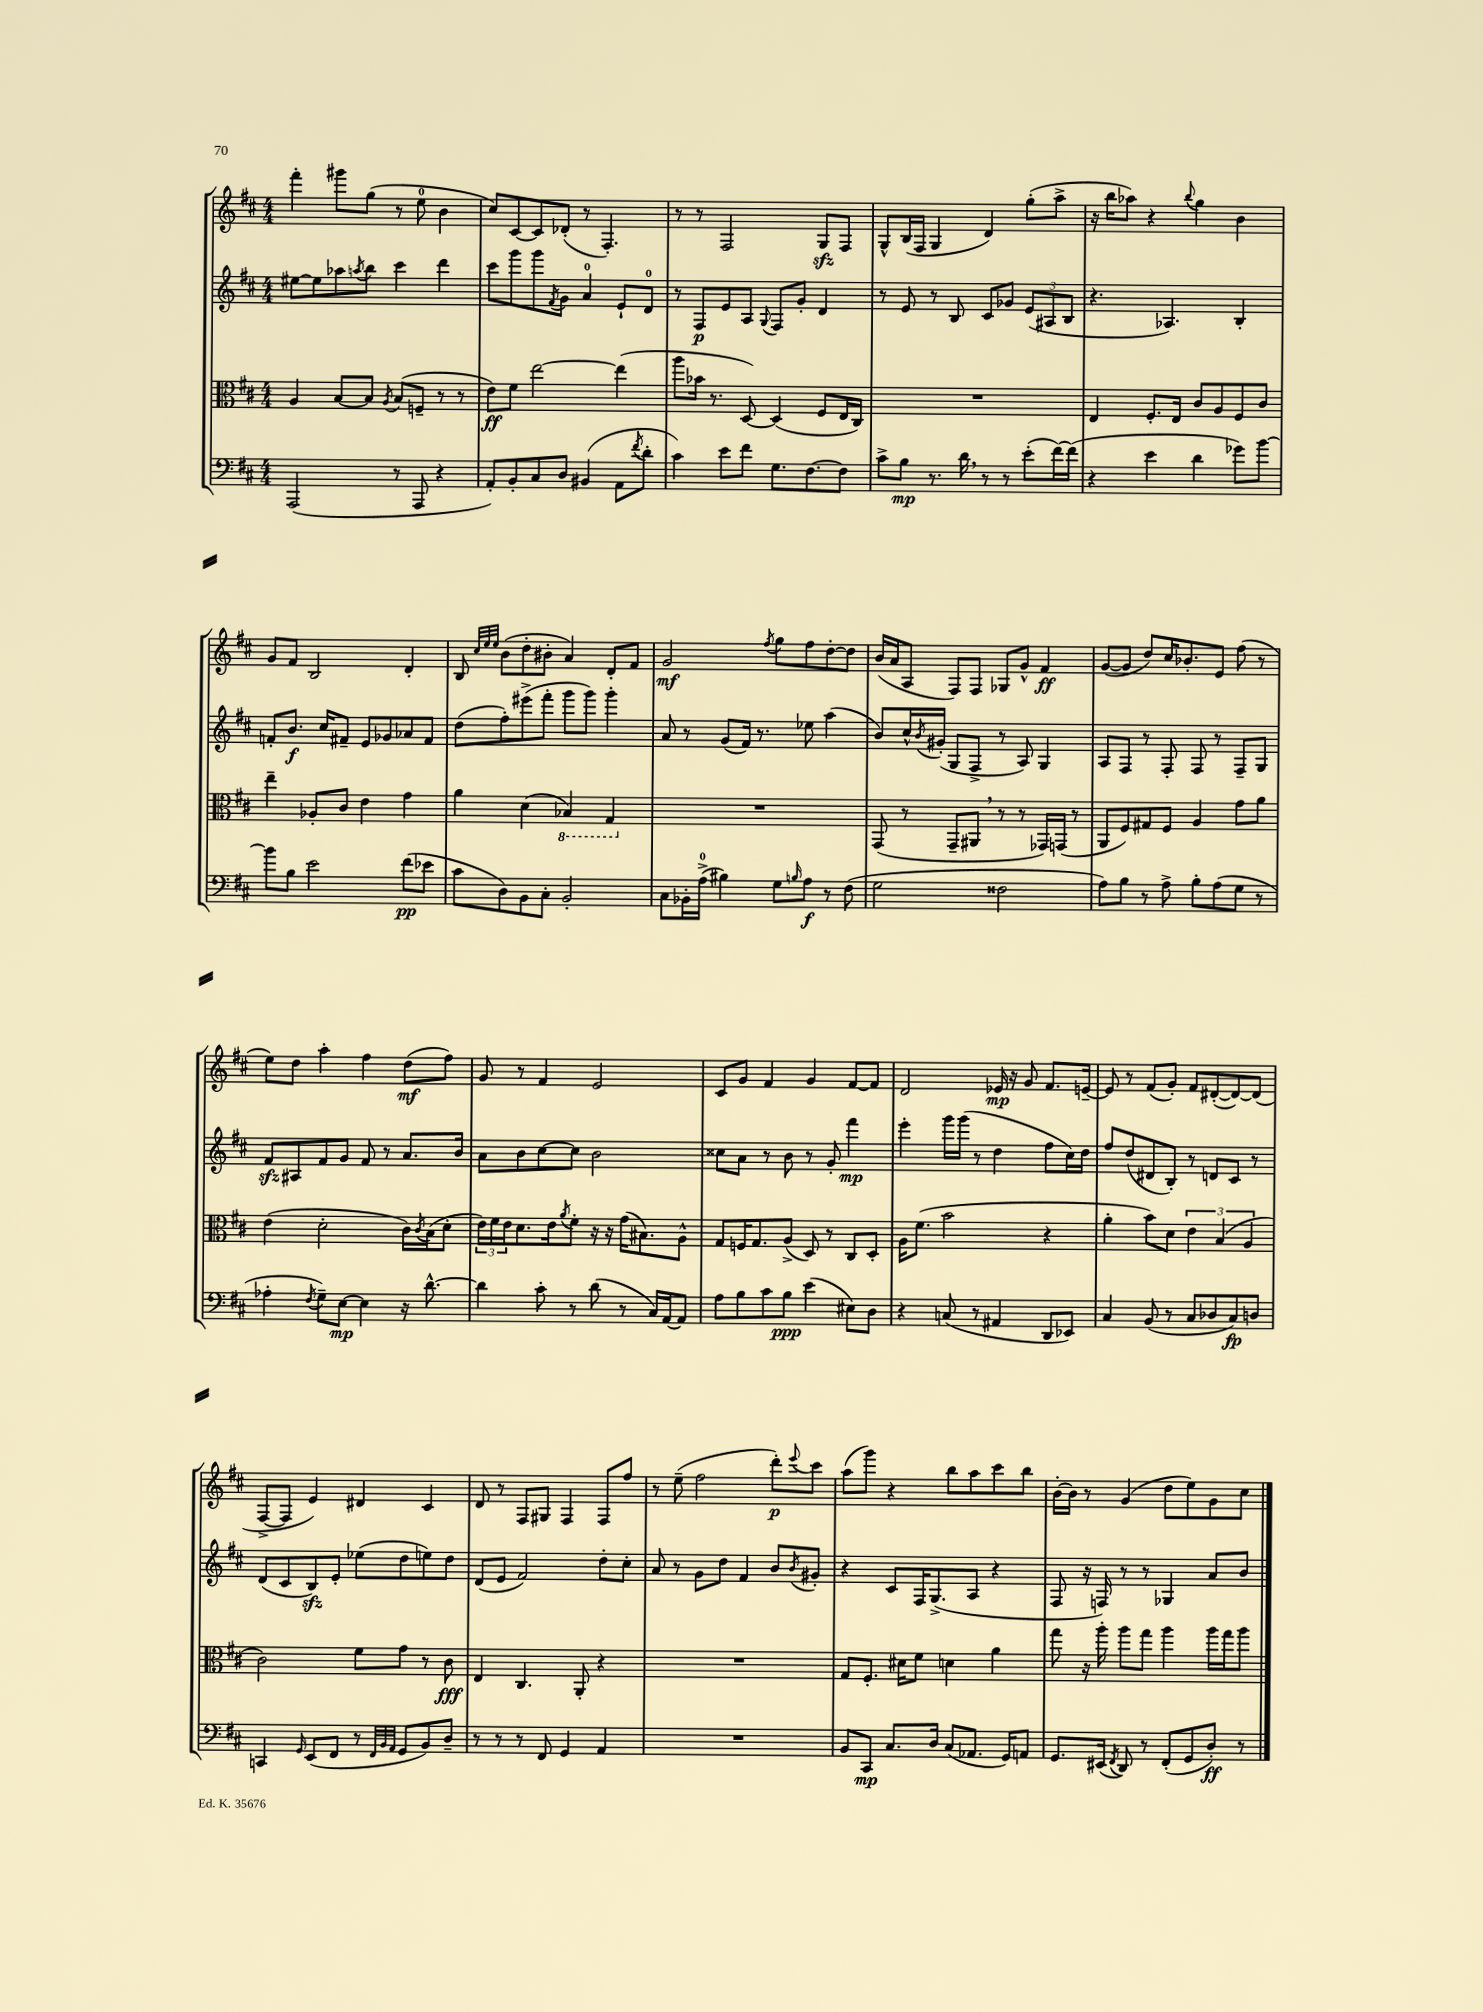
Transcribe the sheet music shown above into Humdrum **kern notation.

**kern	**kern	**kern	**kern
*staff4	*staff3	*staff2	*staff1
*clefF4	*clefC3	*clefG2	*clefG2
*k[f#c#]	*k[f#c#]	*k[f#c#]	*k[f#c#]
*M4/4	*M4/4	*M4/4	*M4/4
(2AAA/	4A/	[8ee#\L	4fff#'\
.	.	8ee#\]	.
.	[8B/L	8aa-\	8ggg#\L
.	.	8qaa/	.
.	8B/]J	8bb\J	(8gg\J
.	8qA/	.	.
8r	(8B/L	4ccc#\	8r
8AAA/	8F~/J	.	8ee\
4r	8r	4ddd\	4b\
.	8r	.	.
=	=	=	=
8AA'/L)	8e\L)	8ccc#\L	8cc#/L)
8BB'/	8f#\J	8ggg\	[8c#/
8C#/	[2ee\	8ggg\	8c#/]
.	.	8qf#/	.
8D/J	.	8g\J	(8d-'/J
(4BB#/	.	4a/	8r
.	.	.	4.F#'/)
8AA\L	(4ee\]	8e`/L	.
8qf#/	.	.	.
8d'\J	.	8d/J	.
=	=	=	=
4c#\)	8aa\L	8r	8r
.	16b-\Jk	8F#/L	8r
.	8.r	.	.
8e\L	.	8e/	2F#/
8f#\J	[8D/)	8A/J	.
.	.	8qqG/	.
8.G\L	(4D/]	8F#/L	.
.	.	8g'/J	.
[8.F#\	.	.	.
.	8F#/L	4d/	8G/L
8F#\]J	16E/L	.	8F#/J
.	16C#/JJ)	.	.
=	=	=	=
8c#^\L	1r	8r	8G^^/L
8B\J	.	8e/	(16B/L
.	.	.	16F#/JJ
8.r	.	8r	4G/
.	.	8B/	.
16d\	.	.	.
8r	.	8c#/L	4d/)
8r	.	8g-/J	.
(8e'\L	.	(12e/L	(8gg'\L
.	.	12A#/	.
[16f#\L)	.	.	8aa^\J
.	.	12B/J	.
(16f#\]JJ	.	.	.
=	=	=	=
4r	4E/	4.r	16r
.	.	.	16bb\LK
.	.	.	8aa-\J)
4e\	8.F#'/L	.	4r
.	.	4.A-/)	.
.	16E/Jk	.	.
.	.	.	8qqbb/
4d\	8c#/L	.	4gg\
.	8A/	.	.
8g-\L)	8F#/	4B'/	4b\
[8b\J	8c#/J	.	.
=	=	=	=
8b\]L	4ee~\	8f'/L	8g/L
8B\J	.	8.b/J	8f#/J
2e\	8A-'/L	.	2B/
.	.	16cc#/LK	.
.	8c#/J	8f#~/J	.
.	4e\	8e/L	.
.	.	8g-/	.
(8f#\L	4g\	8a-/	4d'/
8e-\J	.	8f#/J	.
=	=	=	=
8c#\L	4a\	(8dd\L	8B/
.	.	.	32qqcc#/LLL
.	.	.	32qqee/
.	.	.	32qqee/JJJ
8D\)	.	8ff#'\)	(8b\L
8BB\	(4d\	(8eee#^\	8dd'\
8C#'\J	.	8fff#'\J	8b#'\J
2BB'/	4BB-/)	8ggg\L	4a/)
.	.	8ggg\J)	.
.	4GG/	4ggg'\	8d'/L
.	.	.	8f#/J
=	=	=	=
8C#\L	1r	8a/	2g/
16BB-'\L	.	8r	.
(16A^\JJ	.	.	.
4B#\)	.	(8g/L	.
.	.	16f#/Jk)	.
.	.	8.r	.
.	.	.	8qff#/
8G\L	.	.	8gg\L
16qqB/	.	.	.
8A\J	.	8ee-\	8ff#\
8r	.	(4aa\	[8dd'\
(8F#\	.	.	8dd\]J
=	=	=	=
2G\	(8GG/	8b/L)	(16b/LL
.	.	.	16a/J
.	8r	16cc#^^/L	8A/J
.	.	8qb/	.
.	.	(16g#'/JJ	.
.	8GG~/L	8G/L	8F#/L)
.	8AA#/J	8F#^/J	8F#/J
2F##\	8r	8r	8G-/L
.	8r	8A/)	8g^^/J
.	16GG-/LL)	4G/	4f#/
.	(16GG/JJ	.	.
.	8r	.	.
=	=	=	=
8A\L)	8AA/L	8A/L	([8g/L
8B\J	8F#/)	8F#/J	8g/]J
8r	8G#/	8r	8dd/L)
8A^\	8F#/J	8F#'/	16cc#/K
.	.	.	8.b-'/
8B'\L	4A/	8F#/	.
(8A\	.	8r	8e/J
8G\J	8g\L	8F#~/L	(8ff#\
8r	8a\J	8G/J	8r
=	=	=	=
4A-'\	(4e\	8f#/L	8ee\L)
.	.	8A#/	8dd\J
8qF#/	.	.	.
8G~\L)	2d'\	8f#/	4aa'\
[8E\J	.	8g/J	.
4E\]	.	8f#/	4ff#\
.	.	8r	.
16r	16c#\LL)	8.a/L	(8dd\L
.	8qc#/	.	.
[8.d^^\	(16B\J	.	.
.	8d'\J	.	8ff#\J)
.	.	16b/Jk	.
=	=	=	=
4d\]	24e\LL)	8a\L	8g/
.	24f#\	.	.
.	24e\J	.	.
.	8.d\	8b\	8r
8c#'\	.	[8cc#\	4f#/
.	16e\k	.	.
.	8qa/	.	.
8r	8f#'\J	8cc#\]J	.
(8d\	16r	2b\	2e/
.	16r	.	.
8r	(16g\LK	.	.
.	8.B#\)	.	.
16C#/LL)	.	.	.
[16AA/J	.	.	.
8AA/]J	8A^^\J	.	.
=	=	=	=
8A\L	8G/L	8cc##\L	8c#/L
8B\	16F/K	8a\J	8g/J
.	8.G/	.	.
8c#\	.	8r	4f#/
8B\J	(8A^/J	8b\	.
(4e\	8D/)	8r	4g/
.	8r	8g'/	.
8E#\L)	8C#/L	4fff#\	[8f#/L
8D\J	8D'/J	.	8f#/]J
=	=	=	=
4r	16A\LK	4eee'\	2d/
.	(8.f#\J	.	.
(8C/	2b\	16ggg\LL	.
.	.	(16ggg\JJ	.
8r	.	8r	.
4AA#/	.	4dd\	16e-/
.	.	.	16r
.	.	.	8g/
8DD/L	4r	8ff#\L	8.f#/L
8EE-/J)	.	16cc#\L)	.
.	.	16dd\JJ	[16e~/Jk
=	=	=	=
4C#/	4a'\	8ff#/L	8e/]
.	.	(8dd/	8r
(8BB/	8b\L)	8d#/	(8f#/L
8r	8d\J	8B'/J)	8g'/J)
8C#/L	6e\	8r	8f#/L
8D-/	.	8d/L	([8d#'/
.	(6B/	.	.
8C#/)	.	8c#/J	8d#/_)
.	6A/	.	.
8D/J	.	8r	(8d#/]J
=	=	=	=
4CC/	2c#\)	(8d/L	[8F#^/L
.	.	8c#/	8F#/]J
16qqGG/	.	.	.
(8EE/L	.	8B/)	4e/)
8FF#/J	.	8e'/J	.
8r	8f#\L	(8ee-\L	4d#/
32qqFF#/LLL	.	.	.
32qqBB/	.	.	.
32qqAA/JJJ	.	.	.
8GG/L	8g\J	8dd\	.
8BB/)	8r	8ee\)	4c#/
8D~/J	8c#\	8dd\J	.
=	=	=	=
8r	4E/	(8d/L	8d/
8r	.	8e/J	8r
8r	4.C#/	2f#/)	8F#/L
8FF#/	.	.	8G#/J
4GG/	.	.	4F#/
.	8AA'/	.	.
4AA/	4r	8dd'\L	8F#/L
.	.	8cc#'\J	8ff#/J
=	=	=	=
1r	1r	8a/	8r
.	.	8r	(8ee~\
.	.	8g\L	2ff#\
.	.	8dd\J	.
.	.	4f#/	.
.	.	8b/L	8ddd'\L)
.	.	8qb/	8qqeee/
.	.	8g#'/J	8ccc#\J
=	=	=	=
8BB/L	8G/L	4r	(8aa\L
8CC#/J	8.F#'/J	.	8ggg\J)
8.C#/L	.	8c#/L	4r
.	16d#\LK	.	.
.	8f#\J	16F#/K	.
16D/Jk	.	(8.G^/	.
(8C#/L	4d\	.	8bb\L
8.AA-/J	.	8A/J	8aa\
.	4a\	4r	8ccc#\
16GG/LK)	.	.	.
8AA/J	.	.	8bb\J
=	=	=	=
8.GG/L	8gg\	8F#/	[16b'\LL
.	.	.	16b\]JJ
.	16r	16r	8r
(16EE#/Jk	16aa'\	16F/)	.
8qFF#/	.	.	.
8DD/)	8aa\L	8r	(4g/
8r	8gg\J	8r	.
(8FF#'/L	4aa\	4G-/	8dd\L
8GG/	.	.	8ee\)
8D'/J)	16aa\LL	8a/L	8g\
.	16gg\J	.	.
8r	8aa\J	8b/J	8cc#\J
==	==	==	==
*-	*-	*-	*-
